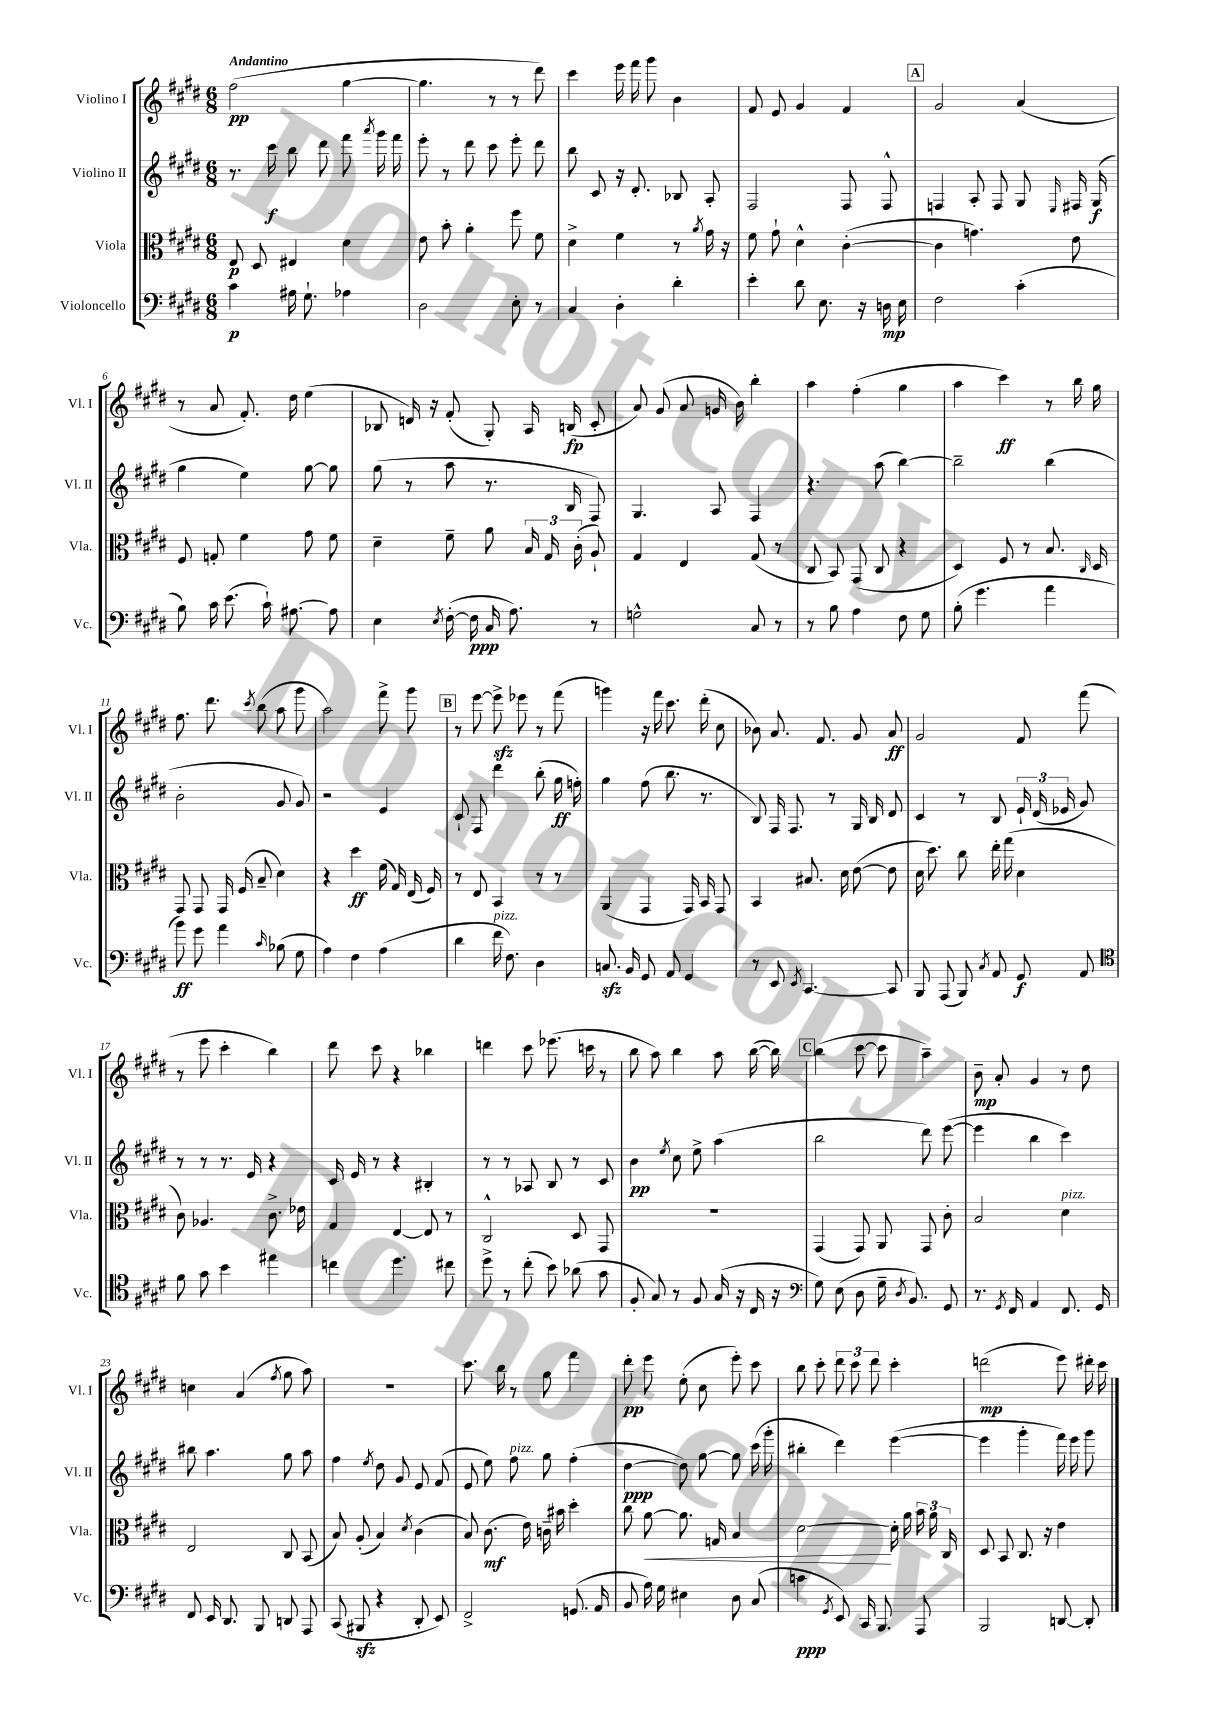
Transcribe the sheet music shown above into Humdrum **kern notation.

**kern	**dynam	**kern	**dynam	**kern	**dynam	**kern	**dynam
*part4	*part4	*part3	*part3	*part2	*part2	*part1	*part1
*staff4	*staff4	*staff3	*staff3	*staff2	*staff2	*staff1	*staff1
*I"Violoncello	*	*I"Viola	*	*I"Violino II	*	*I"Violino I	*
*I'Vc.	*	*I'Vla.	*	*I'Vl. II	*	*I'Vl. I	*
*clefF4	*	*clefC3	*	*clefG2	*	*clefG2	*
*k[f#c#g#d#]	*	*k[f#c#g#d#]	*	*k[f#c#g#d#]	*	*k[f#c#g#d#]	*
*M6/8	*	*M6/8	*	*M6/8	*	*M6/8	*
=1	=1	=1	=1	=1	=1	=1	=1
!	!	!	!	!	!	!LO:TX:a:B:t=Andantino	!
4c#\	p	8E/	p	8.r	.	(2ff#\	pp
.	.	8D#/	.	.	.	.	.
.	.	.	.	16ccc#\	f	.	.
16A#X\	.	4E#X/	.	8bb\	.	.	.
8.G#`\	.	.	.	.	.	.	.
.	.	.	.	8ddd#\	.	.	.
4A-X\	.	4d#\	.	8fff#\	.	[4gg#\	.
.	.	.	.	8qaaa/	.	.	.
.	.	.	.	16ggg#\	.	.	.
.	.	.	.	16fff#\	.	.	.
=2	=2	=2	=2	=2	=2	=2	=2
2D#\	.	8e\	.	8eee'\	.	4.gg#\]	.
.	.	8b'\	.	8r	.	.	.
.	.	4a'\	.	8ddd#\	.	.	.
.	.	.	.	8ccc#\	.	8r	.
8E'\	.	8ff#\	.	8eee'\	.	8r	.
8r	.	8f#\	.	8ddd#\	.	8ddd#\)	.
=3	=3	=3	=3	=3	=3	=3	=3
4C#/	.	4d#^\	.	8bb\	.	4ccc#\	.
.	.	.	.	8c#/	.	.	.
4D#'\	.	4f#\	.	16r	.	16eee\	.
.	.	.	.	8.d#'/	.	16fff#\	.
.	.	.	.	.	.	8ggg#\	.
4d#'\	.	8r	.	8B-X/	.	4b\	.
.	.	8qa/	.	.	.	.	.
.	.	16g#\	.	8A'/	.	.	.
.	.	16r	.	.	.	.	.
=4	=4	=4	=4	=4	=4	=4	=4
4e'\	.	8f#\	.	2F#/	.	8f#/	.
.	.	8g#`\	.	.	.	8e/	.
8d#\	.	4d#^^\	.	.	.	4g#/	.
8.E\	.	.	.	.	.	.	.
.	.	([4c#'\	.	8F#/	.	4f#/	.
16r	.	.	.	.	.	.	.
16Dn\	mp	.	.	8F#^^/	.	.	.
16E\	.	.	.	.	.	.	.
!!LO:REH:place=s1:t=A
=5	=5	=5	=5	=5	=5	=5	=5
2F#\	.	4c#\]	.	4Fn/	.	2g#/	.
.	.	4.gn\)	.	8A'/	.	.	.
.	.	.	.	8F/	.	.	.
(4c#'\	.	.	.	8G#/	.	(4a/	.
.	.	.	.	16qqE/	.	.	.
.	.	8e\	.	16F#X/	.	.	.
.	.	.	.	(16G#/	f	.	.
!!LO:LB:g=z
=6	=6	=6	=6	=6	=6	=6	=6
8B\)	.	8F#/	.	4gg#\	.	8r	.
16c#\	.	8Gn'/	.	.	.	8a/	.
(8.e\	.	.	.	.	.	.	.
.	.	4f#\	.	4ee\)	.	8.f#'/)	.
16c#`\)	.	.	.	.	.	.	.
[8.A#X\	.	.	.	.	.	16dd#\	.
.	.	8g#\	.	[8gg#\	.	(4ee\	.
8A#\]	.	8f#\	.	8gg#\]	.	.	.
=7	=7	=7	=7	=7	=7	=7	=7
4E\	.	4d#~\	.	(8gg#\	.	8B-X/	.
.	.	.	.	8r	.	16dn/)	.
.	.	.	.	.	.	16r	.
8qE/	.	.	.	.	.	.	.
([16F#'\	.	8f#~\	.	8aa\	.	(8f#'/	.
16F#\]	ppp	.	.	.	.	.	.
16C#/	.	8a\	.	8.r	.	8G#'/)	.
8.A\)	.	.	.	.	.	.	.
.	.	24B/	.	.	.	16A/	.
.	.	24G#/	.	.	.	.	.
.	.	.	.	16B/	.	(16Bn/	fp
.	.	(24c#'\	.	.	.	.	.
8r	.	8A`/)	.	8F#/)	.	8c#'/	.
=8	=8	=8	=8	=8	=8	=8	=8
2Gn^^\	.	4G#/	.	4.G#/	.	8a/)	.
.	.	.	.	.	.	(8g#/	.
.	.	4E/	.	.	.	8a/	.
.	.	.	.	8A/	.	16gn/	.
.	.	.	.	.	.	16b\)	.
8C#/	.	(8G#/	.	4F#/	.	4bb'\	.
8r	.	8r	.	.	.	.	.
=9	=9	=9	=9	=9	=9	=9	=9
8r	.	8C#/	.	4.r	.	4aa\	.
8B\	.	8BB/)	.	.	.	.	.
4A\	.	(8GG#/	.	.	.	(4ff#'\	.
.	.	8C#/	.	(8aa\	.	.	.
8F#\	.	4r	.	[4bb\)	.	4gg#\	.
8G#\	.	.	.	.	.	.	.
=10	=10	=10	=10	=10	=10	=10	=10
(8B'\	.	4D#/)	.	2bb~\]	.	4aa\	.
4.g#\	.	.	.	.	.	.	.
.	.	8F#/	.	.	.	4ccc#\)	ff
.	.	8r	.	.	.	.	.
4a\	.	8.B/	.	(4bb\	.	8r	.
.	.	.	.	.	.	16bb\	.
.	.	16qqC#/	.	.	.	.	.
.	.	16D#/	.	.	.	16gg#\	.
!!LO:LB:g=z
=11	=11	=11	=11	=11	=11	=11	=11
8b\)	ff	8GG#/	.	2b'\	.	8.ff#\	.
8g#\	.	8GG#/	.	.	.	.	.
.	.	.	.	.	.	8.ddd#\	.
4a\	.	16GG#/	.	.	.	.	.
.	.	(16F#/	.	.	.	.	.
.	.	.	.	.	.	8qccc#/	.
.	.	8B~/	.	.	.	(8bb\	.
16qqc#/	.	.	.	.	.	.	.
(8B-X\	.	4d#\)	.	8g#/	.	8aa\	.
8G#\	.	.	.	8g#/)	.	8ggg#\	.
=12	=12	=12	=12	=12	=12	=12	=12
4A\)	.	4r	.	2r	.	2aa\)	.
4F#\	.	4dd#\	ff	.	.	.	.
(4A\	.	(16f#\	.	4e/	.	8fff#^\	.
.	.	16G#/)	.	.	.	.	.
.	.	(16E/	.	.	.	8ggg#\	.
.	.	16F#/)	.	.	.	.	.
!!LO:REH:place=s1:t=B
=13	=13	=13	=13	=13	=13	=13	=13
4d#\	.	8r	.	8c#`/	.	8r	.
.	.	8E/	.	8F#/	.	[8eee\	.
!LO:TX:a:i:t=pizz.	!	!	!	!	!	!	!
16f#\	.	4BB/	.	4ddd#\	.	8eeezz^\]	.
8.F#\)	.	.	.	.	.	.	.
.	.	.	.	.	.	8eee-X\	.
4D#\	.	8r	.	(8bb'\	.	8r	.
.	.	8r	.	16gg#\	ff	(8fff#\	.
.	.	.	.	16ffn'\)	.	.	.
=14	=14	=14	=14	=14	=14	=14	=14
8.Cnzz/	.	(4AA/	.	4gg#\	.	4gggn\)	.
16BB/	.	.	.	.	.	.	.
8GG#/	.	4GG#/	.	(8ff#\	.	16r	.
.	.	.	.	.	.	16fff#\	.
8AA/	.	.	.	8.bb\	.	8.ccc#\	.
4GG#/	.	16GG#/)	.	.	.	.	.
.	.	16BB/	.	8.r	.	(16ddd#'\	.
.	.	8GG#/	.	.	.	8cc#\	.
=15	=15	=15	=15	=15	=15	=15	=15
8r	.	4BB/	.	8B/)	.	8b-X\)	.
8EE/	.	.	.	16F#/	.	8.a/	.
.	.	.	.	8.F#/	.	.	.
8qEE/	.	.	.	.	.	.	.
[4.CC#/	.	8.B#X/	.	.	.	.	.
.	.	.	.	.	.	8.f#/	.
.	.	.	.	8r	.	.	.
.	.	16d#\	.	.	.	.	.
.	.	([8e\	.	16G#/	.	8g#/	.
.	.	.	.	16B/	.	.	.
8CC#/]	.	8e\]	.	8d#/	.	8a/	ff
=16	=16	=16	=16	=16	=16	=16	=16
8BBB/	.	16d#\	.	4c#/	.	2g#/	.
.	.	8.dd#\)	.	.	.	.	.
(8AAA/	.	.	.	.	.	.	.
8BBB/)	.	8cc#\	.	8r	.	.	.
8qC#/	.	.	.	.	.	.	.
8AA/	.	16ee'\	.	8B/	.	.	.
.	.	(16gg#\	.	.	.	.	.
8GG#/	f	4d#\	.	24e`/	.	8f#/	.
.	.	.	.	(24d#/	.	.	.
.	.	.	.	24e-X/	.	.	.
8AA/	.	.	.	8g#/)	.	(8fff#\	.
!!LO:LB:g=z
=17	=17	=17	=17	=17	=17	=17	=17
*clefC4	*	*	*	*	*	*	*
8f#\	.	8c#\)	.	8r	.	8r	.
8g#\	.	4.A-X/	.	8r	.	8eee\	.
4b\	.	.	.	8.r	.	4ccc#'\	.
.	.	.	.	16e/	.	.	.
4ee#X\	.	8.c#^\	.	4r	.	4bb\)	.
.	.	16e-X\	.	.	.	.	.
=18	=18	=18	=18	=18	=18	=18	=18
4ccn\	.	4G#/	.	16c#/	.	8ddd#\	.
.	.	.	.	16e/	.	.	.
.	.	.	.	8r	.	8ccc#\	.
4.dd#\	.	[4E/	.	4r	.	4r	.
.	.	8E/]	.	4B#X'/	.	4bb-X\	.
8cc#X\	.	8r	.	.	.	.	.
=19	=19	=19	=19	=19	=19	=19	=19
8dd#^\	.	2C#^^/	.	8r	.	4dddn\	.
8r	.	.	.	8r	.	.	.
(8cc#'\	.	.	.	8A-X/	.	8ccc#\	.
8b\)	.	.	.	8B/	.	(8.eee-X\	.
(8a-X\	.	8D#/	.	8r	.	.	.
.	.	.	.	.	.	16cccn\	.
8g#\	.	8GG#/	.	8c#/	.	8r	.
=20	=20	=20	=20	=20	=20	=20	=20
8F#'/	.	2.r	.	4b\	pp	8bb\	.
8G#/)	.	.	.	.	.	8aa\)	.
.	.	.	.	8qee/	.	.	.
8r	.	.	.	8cc#\	.	4bb\	.
8F#/	.	.	.	8ee^\	.	.	.
(16G#/	.	.	.	(4aa\	.	8aa\	.
16r	.	.	.	.	.	.	.
16C#/	.	.	.	.	.	([16bb\	.
16r	.	.	.	.	.	16bb\])	.
!!LO:REH:place=s1:t=C
=21	=21	=21	=21	=21	=21	=21	=21
*clefF4	*	*	*	*	*	*	*
8G#\)	.	(4GG#/	.	2bb\	.	(4bb\	.
(8E\	.	.	.	.	.	.	.
8D#\	.	8GG#/)	.	.	.	[8ccc#\	.
16G#~\	.	8AA/	.	.	.	8ccc#\]	.
8qD#/	.	.	.	.	.	.	.
8.BB/)	.	.	.	.	.	.	.
.	.	8GG#/	.	8ddd#\)	.	4aa~\)	.
8GG#/	.	8c#'\	.	([8eee\	.	.	.
=22	=22	=22	=22	=22	=22	=22	=22
8.r	.	2B/	.	4eee\]	.	8b~\	mp
.	.	.	.	.	.	8a'/	.
8qGG#/	.	.	.	.	.	.	.
16FF#/	.	.	.	.	.	.	.
4AA/	.	.	.	4bb\	.	4g#/	.
!	!	!LO:TX:a:i:t=pizz.	!	!	!	!	!
8.FF#/	.	4d#\	.	4ccc#\)	.	8r	.
.	.	.	.	.	.	8dd#\	.
16GG#/	.	.	.	.	.	.	.
!!LO:LB:g=z
=23	=23	=23	=23	=23	=23	=23	=23
8FF#/	.	2E/	.	8bb#X\	.	4ccn\	.
16EE/	.	.	.	4.aa\	.	.	.
8.DD#/	.	.	.	.	.	.	.
.	.	.	.	.	.	(4a/	.
8BBB/	.	.	.	.	.	.	.
.	.	.	.	.	.	8qff#/	.
8DDn/	.	8C#/	.	8gg#\	.	8gg#\	.
8AAA/	.	(8BB/	.	8aa\	.	8aa\)	.
=24	=24	=24	=24	=24	=24	=24	=24
(8CC#/	.	8B/)	.	4ff#\	.	2.r	.
8BBB#Xzz/	.	(8A'/	.	.	.	.	.
.	.	.	.	8qee/	.	.	.
4r	.	4B/)	.	8dd#\	.	.	.
.	.	.	.	8g#/	.	.	.
.	.	8qd#/	.	.	.	.	.
8DD#'/	.	(4c#\	.	8e/	.	.	.
8EE/)	.	.	.	(8f#/	.	.	.
=25	=25	=25	=25	=25	=25	=25	=25
2FF#^/	.	8B/)	.	8e/	.	8.ccc#\	.
.	.	(8.c#\	mf	8ee\)	.	.	.
.	.	.	.	.	.	16bb\	.
!	!	!	!	!LO:TX:a:i:t=pizz.	!	!	!
.	.	.	.	8ff#\	.	8r	.
.	.	16e\)	.	.	.	.	.
.	.	16cn~\	.	8gg#\	.	8gg#\	.
.	.	16b#X\	.	.	.	.	.
(8.GGn/	.	4dd#'\	.	(4ff#'\	.	4fff#\	.
16AA/	.	.	.	.	.	.	.
=26	=26	=26	=26	=26	=26	=26	=26
8BB/	.	8cc#\	.	[4dd#\	ppp	8ddd#'\	pp
!	!	!	!LO:HP:b	!	!	!	!
16A\)	.	[8a\	<	.	.	8eee\	.
16G#\	.	.	.	.	.	.	.
4E#X\	.	8.a\]	.	8dd#\])	.	(8ee'\	.
.	.	.	.	[8gg#\	.	8cc#\	.
.	.	16Gn/	.	.	.	.	.
8D#\	.	4B/	.	8gg#\]	.	8eee'\)	.
(8C#/	.	.	.	(16ccc#\	.	8ccc#\	.
.	.	.	.	16ggg#'\	.	.	.
=27	=27	=27	=27	=27	=27	=27	=27
4cn\	ppp	[2d#\	.	4bb#X'\	.	8bb\	.
.	.	.	.	.	.	8ccc#'\	.
8qGG#/	.	.	.	.	.	.	.
8EE/)	.	.	.	4ddd#\)	.	12ddd#\	.
.	.	.	.	.	.	12ccc#\	.
16CC#/	.	.	.	.	.	.	.
.	.	.	.	.	.	12ddd#\	.
8.BBB/	.	.	.	.	.	.	.
.	.	16d#'\]	[	([4eee\	.	4ccc#'\	.
.	.	16a\	.	.	.	.	.
8AAA/	.	24b\	.	.	.	.	.
.	.	24a\	.	.	.	.	.
.	.	24C#/	.	.	.	.	.
=28	=28	=28	=28	=28	=28	=28	=28
2BBB/	.	8D#/	.	4eee\]	.	(2dddn\	mp
.	.	8BB/	.	.	.	.	.
.	.	8.C#/	.	4ggg#'\	.	.	.
.	.	16r	.	.	.	.	.
[8DDn/	.	4e\	.	16fff#\)	.	8eee\)	.
.	.	.	.	16eee\	.	.	.
8DD'/]	.	.	.	8ggg#\	.	16ddd#X'\	.
.	.	.	.	.	.	16ccc#\	.
==	==	==	==	==	==	==	==
*-	*-	*-	*-	*-	*-	*-	*-
